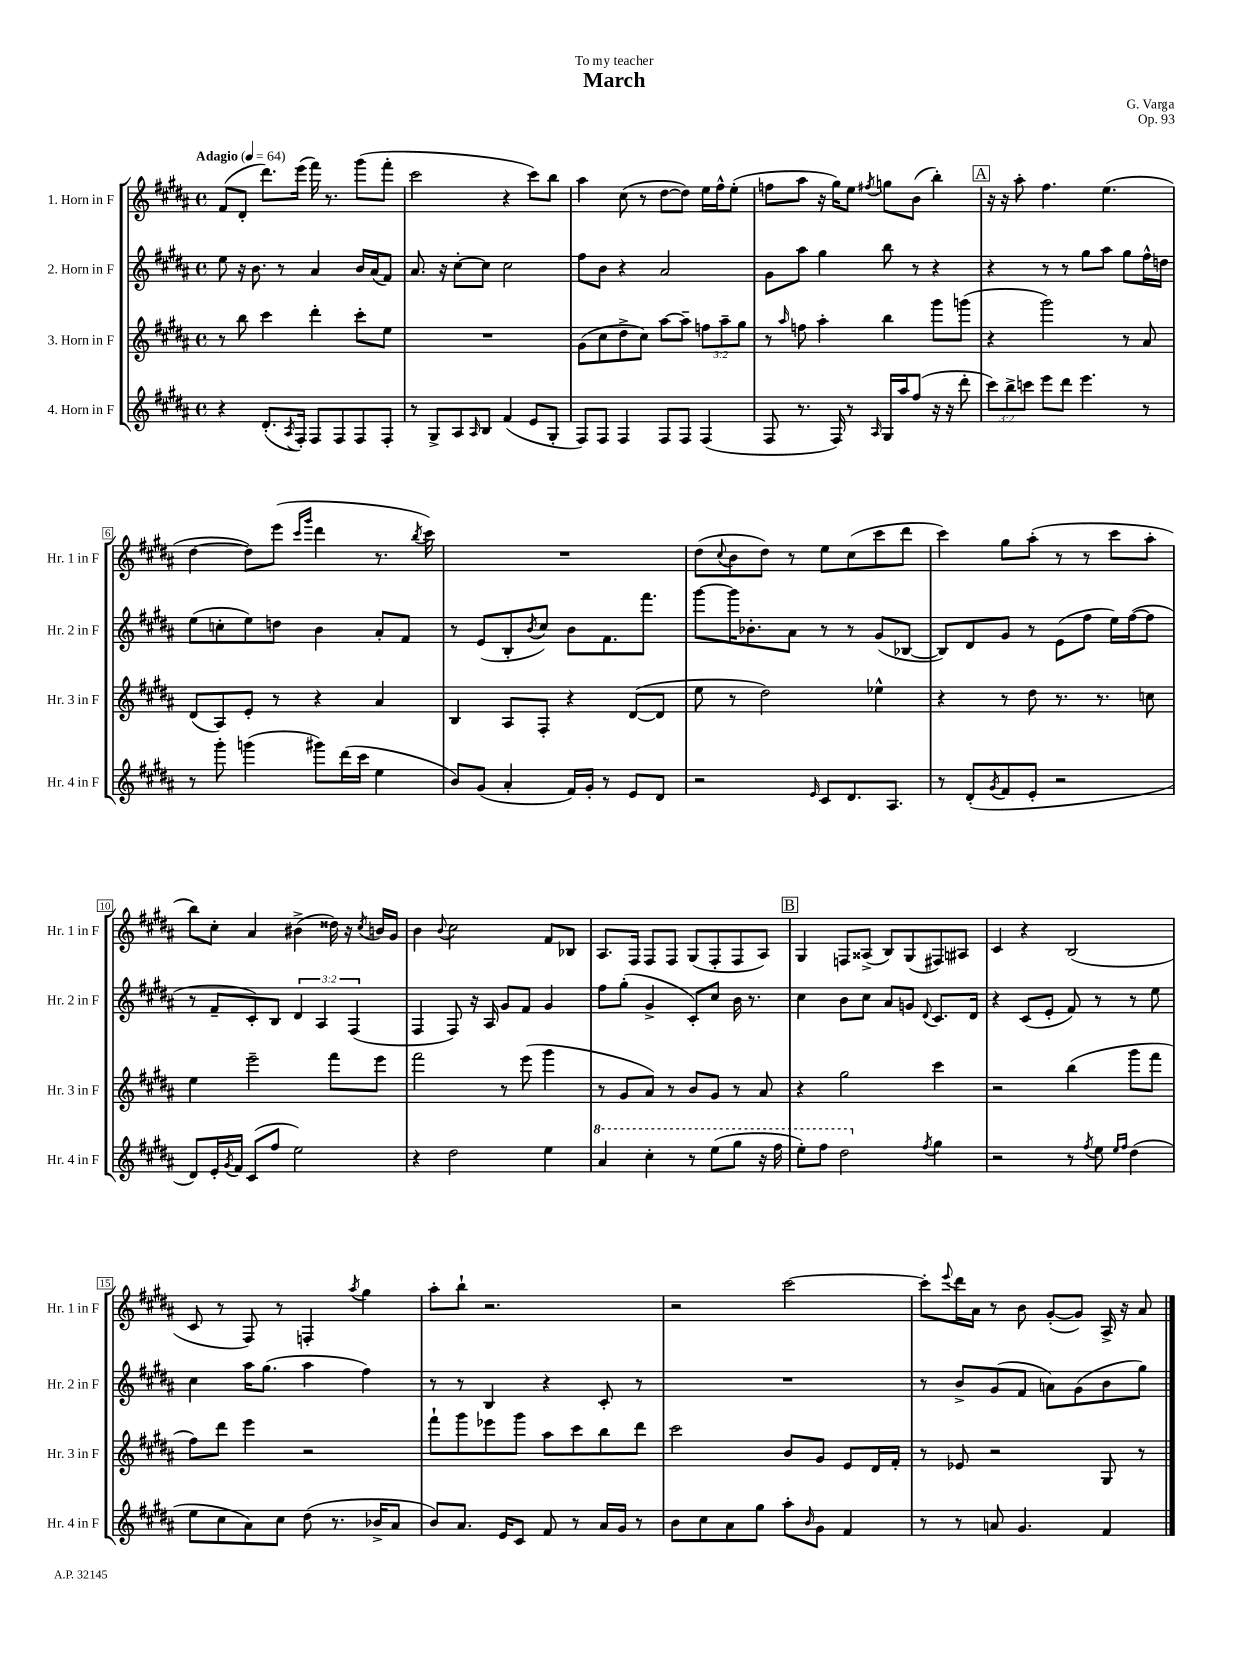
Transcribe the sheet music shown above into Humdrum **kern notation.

**kern	**kern	**kern	**kern
*part4	*part3	*part2	*part1
*staff4	*staff3	*staff2	*staff1
*I"4. Horn in F	*I"3. Horn in F	*I"2. Horn in F	*I"1. Horn in F
*I'Hr. 4 in F	*I'Hr. 3 in F	*I'Hr. 2 in F	*I'Hr. 1 in F
*clefG2	*clefG2	*clefG2	*clefG2
*k[f#c#g#d#a#]	*k[f#c#g#d#a#]	*k[f#c#g#d#a#]	*k[f#c#g#d#a#]
*M4/4	*M4/4	*M4/4	*M4/4
*met(c)	*met(c)	*met(c)	*met(c)
*MM64	*MM64	*MM64	*MM64
=1	=1	=1	=1
!	!	!	!LO:TX:a:B:t=Adagio
4r	8r	8ee\	(8f#/L
.	8bb\	16r	8d#'/J
.	.	8.b\	.
(8.d#'/L	4ccc#\	.	8.ddd#\L)
.	.	8r	.
8qA#/	.	.	.
16F#'/Jk)	.	.	(16eee\Jk
8F#/L	4ddd#'\	4a#/	16fff#\)
.	.	.	8.r
8F#/	.	.	.
8F#/	8ccc#'\L	16b/LL	(8ggg#\L
.	.	(16a#/J	.
8F#'/J	8ee\J	8f#/J)	8fff#'\J
=2	=2	=2	=2
8r	1r	8.a#/	2ccc#\
8G#^/L	.	.	.
.	.	16r	.
8A#/	.	[8cc#'\L	.
16qqA#/	.	.	.
8B/J	.	8cc#\J]	.
(4f#/	.	2cc#\	4r
8e/L	.	.	8ccc#\L)
8G#'/J	.	.	8bb\J
=3	=3	=3	=3
8F#/L)	(8g#\L	8ff#\L	4aa#\
8F#/J	8cc#\	8b\J	.
4F#/	8dd#^\	4r	(8cc#\
.	8cc#\J)	.	8r
8F#/L	[8aa#\L	2a#/	[8dd#\L
8F#/J	8aa#~\J]	.	8dd#\J])
(4F#/	12ffn\L	.	16ee\LL
.	.	.	16ff#^^\J
.	12aa#~\	.	.
.	.	.	(8ee'\J
.	12gg#\J	.	.
=4	=4	=4	=4
8F#/	8r	8g#\L	8ffn\L
.	16qqaa#/	.	.
8.r	8ffn\	8aa#\J	8aa#\J
.	4aa#'\	4gg#\	16r
16F#/)	.	.	16gg#\KL)
8r	.	.	8ee\J
16qqA#/	.	.	8qff#X/
16G#/LL	4bb\	8bb\	8ggn\L
16aa#/J	.	.	.
(8ff#/J	.	8r	(8b\J
16r	8ggg#\L	4r	4bb'\)
16r	.	.	.
8ddd#'\	(8gggn\J	.	.
!!LO:REH:place=s1:t=A
=5	=5	=5	=5
12ccc#\L)	4r	4r	16r
.	.	.	16r
12bb^\	.	.	.
.	.	.	8aa#'\
12cccn\J	.	.	.
8eee\L	2ggg#\)	8r	4.ff#\
8ddd#\J	.	8r	.
4.eee\	.	8gg#\L	.
.	.	8aa#\J	(4.ee\
.	8r	8gg#\L	.
8r	8a#/	16ff#^^\L	.
.	.	16ddn\JJ	.
!!LO:LB:g=z
=6	=6	=6	=6
8r	(8d#/L	(8ee\L	[4dd#\
8ggg#'\	8A#/)	8ccn'\	.
(4gggn\	8e'/J	8ee\)	8dd#\L])
.	8r	8ddn\J	(8eee\J
.	.	.	16qqccc#/LL
.	.	.	16qqggg#/JJ
8ggg#X\L)	4r	4b\	4ddd#\
(16ddd#\L	.	.	.
16ccc#\JJ	.	.	.
4ee\	4a#/	8a#'/L	8.r
.	.	8f#/J	.
.	.	.	8qbb/
.	.	.	16ccc#\)
=7	=7	=7	=7
8b/L)	4B/	8r	1r
(8g#/J	.	(8e/L	.
4a#'/	8A#/L	8B'/	.
.	.	8qb/	.
.	8F#'/J	8cc#/J)	.
16f#/LL)	4r	8b\L	.
16g#'/JJ	.	.	.
8r	.	8.f#\	.
8e/L	([8d#/L	.	.
.	.	8.fff#\J	.
8d#/J	8d#/J]	.	.
=8	=8	=8	=8
2r	8ee\	[8ggg#\L	(8dd#\L
.	.	.	8qqcc#/
.	8r	16ggg#\K]	8b\
.	.	8.b-X'\	.
.	2dd#\)	.	8dd#\J)
.	.	8a#\J	8r
16qqe/	.	.	.
8c#/L	.	8r	8ee\L
8.d#/	.	8r	(8cc#\
.	4ee-X^^\	(8g#/L	8ccc#\
8.A#/J	.	.	.
.	.	[8B-X/J	8ddd#\J
=9	=9	=9	=9
8r	4r	8B-/L])	4ccc#\)
(8d#'/L	.	8d#/	.
8qg#/	.	.	.
8f#/	8r	8g#/J	8gg#\L
8e'/J	8dd#\	8r	(8aa#'\J
2r	8.r	(8e\L	8r
.	.	8ff#\J	8r
.	8.r	.	.
.	.	16ee\LL)	8ccc#\L
.	.	([16ff#\J	.
.	8ccn\	8ff#\J]	8aa#'\J
!!LO:LB:g=z
=10	=10	=10	=10
8d#/L)	4ee\	8r	8bb\L)
16e'/L	.	8f#~/L	8cc#'\J
8qg#/	.	.	.
16f#/JJ	.	.	.
(8c#/L	2eee~\	8c#'/)	4a#/
8ff#/J	.	8B/J	.
2ee\)	.	6d#/	(4b#X^\
.	.	6A#/	.
.	8fff#\L	.	16dd##X\)
.	.	.	16r
.	.	(6F#/	.
.	.	.	8qcc#/
.	8eee\J	.	16bn/LL
.	.	.	16g#/JJ
=11	=11	=11	=11
4r	2fff#\	4F#/	4b\
.	.	.	8qqb/
2dd#\	.	8F#/)	2cc#\
.	.	16r	.
.	.	16A#/	.
.	8r	8g#/L	.
.	(8eee\	8f#/J	.
4ee\	4ggg#\	4g#/	8f#/L
.	.	.	8B-X/J
=12	=12	=12	=12
*8va	*	*	*
4aa#/	8r	8ff#\L	8.A#/L
.	8g#/L	(8gg#'\J	.
.	.	.	16F#/Jk
4ccc#'\	8a#/J)	4g#^/	8F#/L
.	8r	.	8F#/J
8r	8b/L	8c#'/L)	(8G#/L
(8eee\L	8g#/J	8cc#/J	8F#'/
8ggg#\J	8r	16b\	8F#/
.	.	8.r	.
16r	8a#/	.	8A#/J)
16fff#\	.	.	.
!!LO:REH:place=s1:t=B
=13	=13	=13	=13
8eee'\L)	4r	4cc#\	4G#/
8fff#\J	.	.	.
2ddd#\	2gg#\	8b\L	8Fn/L
.	.	8cc#\J	(8A##X^/J
.	.	8a#/L	8B/L)
.	.	8gn/J	(8G#/
*X8va	*	*	*
8qff#/	.	8qqd#/	.
4gg#\	4ccc#\	8.c#/L	8F#X/)
.	.	.	8A#X/J
.	.	16d#/Jk	.
=14	=14	=14	=14
2r	2r	4r	4c#/
.	.	(8c#/L	4r
.	.	8e'/J	.
8r	(4bb\	8f#/)	(2B/
8qff#/	.	.	.
8ee\	.	8r	.
16qqee/LL	.	.	.
16qqff#/JJ	.	.	.
(4dd#\	8ggg#\L	8r	.
.	8fff#\J	8ee\	.
!!LO:LB:g=z
=15	=15	=15	=15
8ee\L	8ff#\L)	4cc#\	8c#/
8cc#\	8ddd#\J	.	8r
8a#\)	4eee\	16aa#\KL	8F#/)
.	.	(8.gg#\J	.
8cc#\J	.	.	8r
(8dd#\	2r	4aa#\	4Fn'/
8.r	.	.	.
.	.	.	8qaa#/
.	.	4ff#\)	4gg#\
16b-X^/KL	.	.	.
8a#/J	.	.	.
=16	=16	=16	=16
8b/L)	8fff#`\L	8r	8aa#'\L
8.a#/J	8ggg#\	8r	8bb`\J
.	8eee-X\	4B/	2.r
16e/KL	.	.	.
8c#/J	8ggg#\J	.	.
8f#/	8aa#\L	4r	.
8r	8ccc#\	.	.
16a#/LL	8bb\	8c#'/	.
16g#/JJ	.	.	.
8r	8ddd#\J	8r	.
=17	=17	=17	=17
8b\L	2ccc#\	1r	2r
8cc#\	.	.	.
8a#\	.	.	.
8gg#\J	.	.	.
8aa#'\L	8b/L	.	[2ccc#\
16qqb/	.	.	.
8g#\J	8g#/J	.	.
4f#/	8e/L	.	.
.	16d#/L	.	.
.	16f#'/JJ	.	.
=18	=18	=18	=18
8r	8r	8r	8ccc#'\L]
.	.	.	8qqeee/
8r	8e-X/	8b^/L	16ddd#\L
.	.	.	16a#\JJ
8an/	2r	(8g#/	8r
4.g#/	.	8f#/J	8b\
.	.	8an\L)	([8g#'/L
.	.	(8g#\	8g#/J])
4f#/	8G#/	8b\	16A#^/
.	.	.	16r
.	8r	8gg#\J)	8a#/
==	==	==	==
*-	*-	*-	*-
